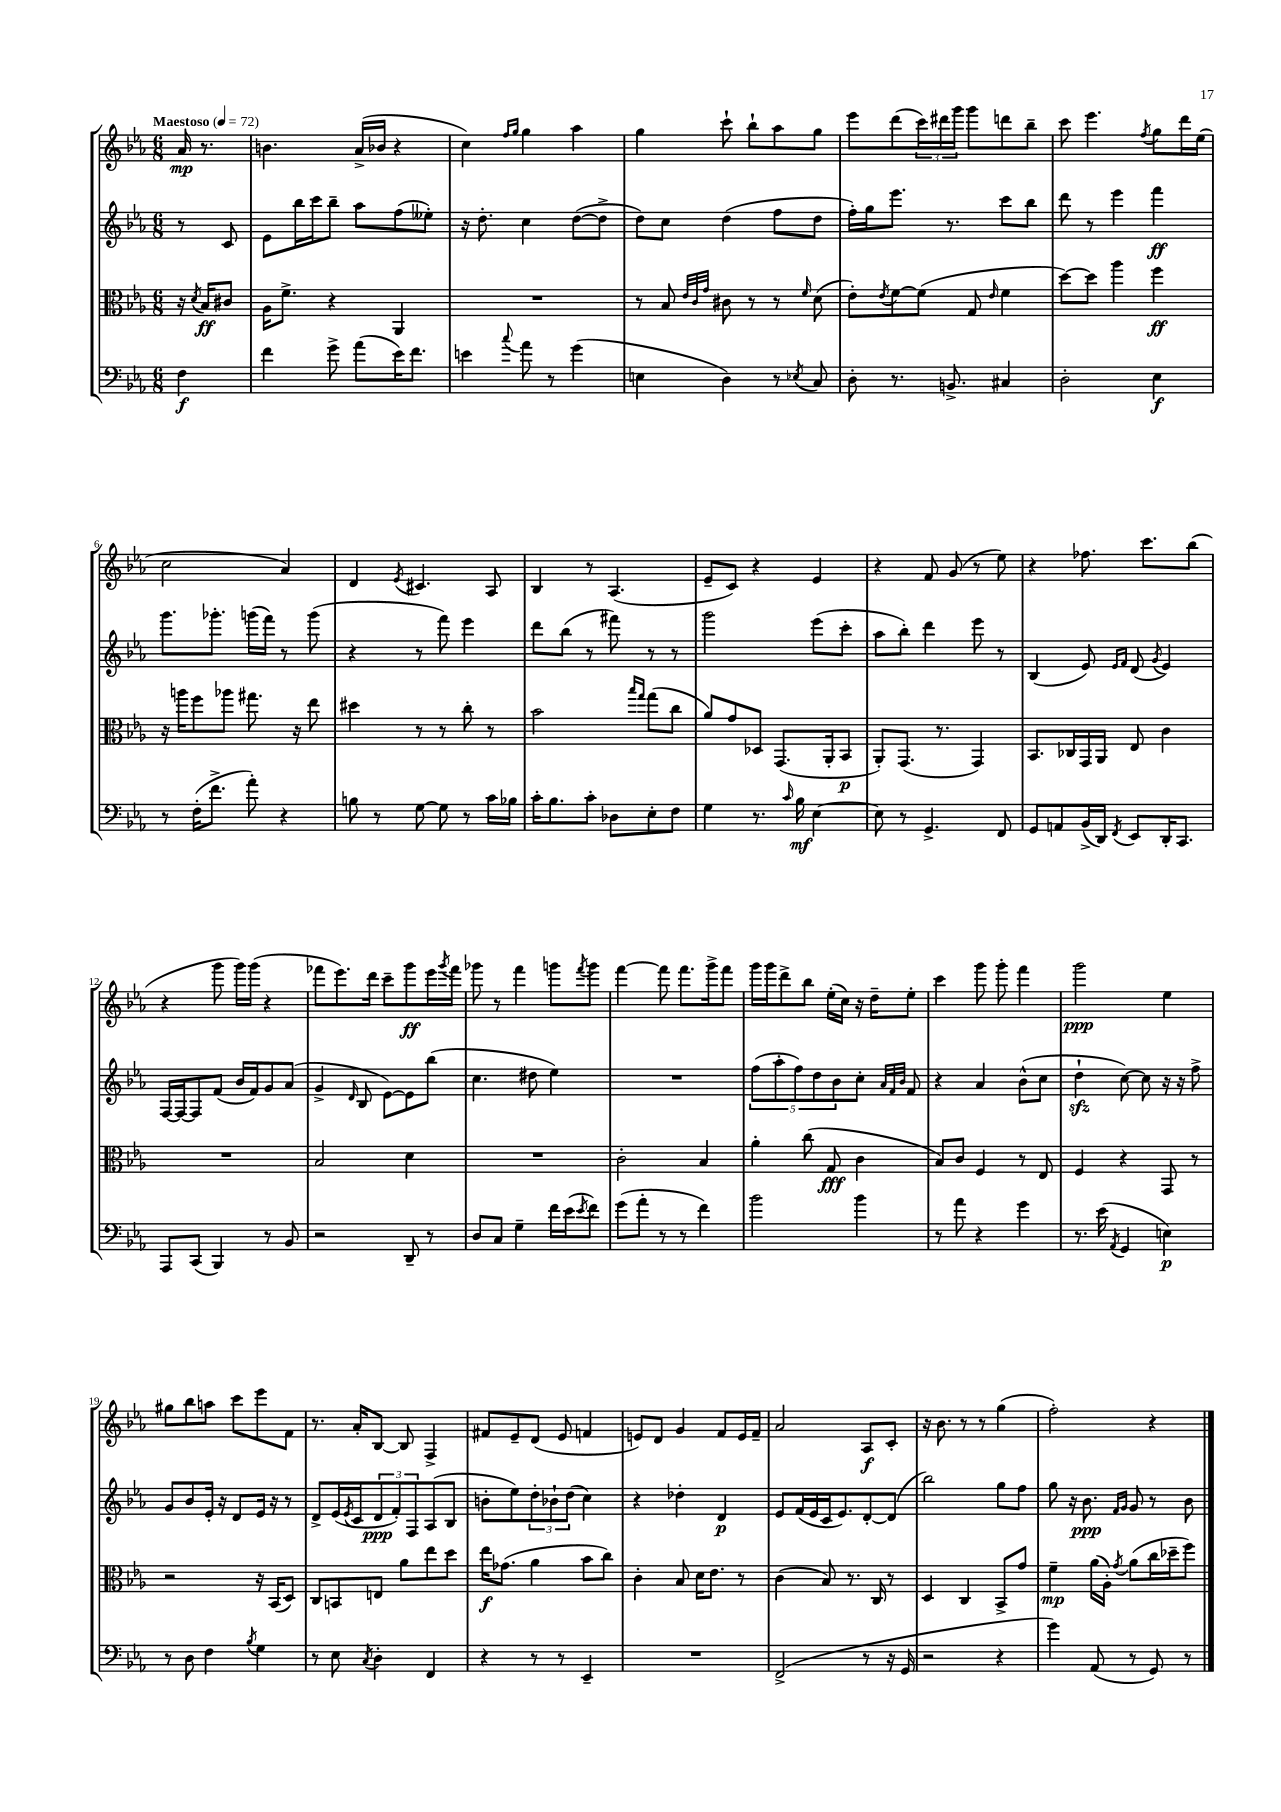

**kern	**kern	**kern	**kern
*staff4	*staff3	*staff2	*staff1
*clefF4	*clefC3	*clefG2	*clefG2
*k[b-e-a-]	*k[b-e-a-]	*k[b-e-a-]	*k[b-e-a-]
*M6/8	*M6/8	*M6/8	*M6/8
*MM72	*MM72	*MM72	*MM72
4F\	16r	8r	16a-/
.	8qd/	.	.
.	16B-/LK	.	8.r
.	8c#/J	8c/	.
=	=	=	=
4f\	16A-\LK	8e-\L	4.b\
.	8.f^\J	.	.
.	.	16bb-\L	.
.	.	16ccc\J	.
8g^\	4r	8bb-~\J	.
(8a-\L	.	8aa-\L	(16a-^/LL
.	.	.	16b-/JJ
16e-\K)	4AA-/	(8ff\	4r
8.f\J	.	.	.
.	.	8ee--'\J)	.
=	=	=	=
4e\	2.r	16r	4cc\)
.	.	8.dd'\	.
.	.	.	16qqff/LL
8qqcc/	.	.	16qqgg/JJ
8a-\	.	4cc\	4gg\
8r	.	.	.
(4g\	.	([8dd\L	4aa-\
.	.	8dd^\]J	.
=	=	=	=
4E\	8r	8dd\L)	4gg\
.	8B-/	8cc\J	.
.	32qqe-/LLL	.	.
.	32qqc/	.	.
.	32qqg/JJJ	.	.
4D\)	8c#\	(4dd\	8ccc`\
.	8r	.	8bb-`\L
8r	8r	8ff\L	8aa-\
8qE-/	16qqf/	.	.
8C/	(8d\	8dd\J	8gg\J
=	=	=	=
8D'\	8e-'\L)	16ff'\LL)	8eee-\L
.	.	16gg\J	.
.	8qe-/	.	.
8.r	[8f\	8.eee-\J	(8ddd\
.	(8f\]J	.	24ccc\L)
.	.	.	24ddd#\
8.BB^/	.	8.r	.
.	.	.	24ggg\JJ
.	8G/	.	8ggg\L
.	16qqe-/	.	.
4C#/	4f\	8ccc\L	8ddd\
.	.	8bb-\J	8bb-~\J
=	=	=	=
2D'\	[8dd\L)	8ddd\	8ccc\
.	8dd\]J	8r	4.eee-\
.	4aa-\	4eee-\	.
.	.	.	8qff/
4E-\	4ff\	4fff\	8gg\L
.	.	.	16ddd\L
.	.	.	(16ee-\JJ
=	=	=	=
8r	16r	8.ggg\L	2cc\
.	16aa\LK	.	.
(16F'\LK	8ff\	.	.
8.f^\J	.	8.ggg-'\J	.
.	8aa-\J	.	.
8a-'\)	8.gg#\	(16ggg\LL	.
.	.	16fff\JJ)	.
4r	.	8r	4a-/)
.	16r	.	.
.	8ee-\	(8ggg\	.
=	=	=	=
8B\	4dd#\	4r	4d/
8r	.	.	.
.	.	.	8qe-/
[8G\	8r	8r	4.c#/
8G\]	8r	8fff\)	.
8r	8cc'\	4eee-\	.
16c\LL	8r	.	8A-/
16B-\JJ	.	.	.
=	=	=	=
16c'\LK	2b-\	8ddd\L	4B-/
8.B-\	.	.	.
.	.	(8bb-\J	.
8c'\J	.	8r	8r
8D-\L	.	8fff#\)	(4.A-/
.	16qqbb-/LL	.	.
.	16qqgg/JJ	.	.
8E-'\	(8gg\L	8r	.
8F\J	8cc\J	8r	.
=	=	=	=
4G\	8a-/L)	2ggg\	8e-~/L
.	8g/	.	8c/J)
8.r	8D-/J	.	4r
.	(8.GG/L	.	.
16qqc/	.	.	.
16B-\	.	.	.
[4E-\	.	(8eee-\L	4e-/
.	16AA-'/k	.	.
.	8BB-/J	8ccc'\J	.
=	=	=	=
8E-\]	8AA-'/L)	8aa-\L	4r
8r	(8.GG/J	8bb-'\J)	.
4.GG^/	.	4ddd\	8f/
.	8.r	.	.
.	.	.	(8g/
.	4GG/)	8eee-\	8r
8FF/	.	8r	8ee-\)
=	=	=	=
8GG/L	8.BB-/L	(4B-/	4r
8AA/	.	.	.
.	16C-/L	.	.
(16BB-^/L	16GG/	8e-/)	8.ff-\
16DD/JJ)	16AA-/JJ	.	.
.	.	16qqe-/LL	.
8qFF/	.	16qqf/JJ	.
8EE-/L	8E-/	(8d/	.
.	.	.	8.ccc\L
.	.	8qg/	.
16DD'/K	4c\	4e-/)	.
8.CC/J	.	.	.
.	.	.	(8bb-\J
=	=	=	=
8AAA-/L	2.r	[16F/LL	4r
.	.	16F/_J	.
(8CC/J	.	8F/]	.
4BBB-/)	.	(8f/J	8ggg\
.	.	16b-/LL	16ggg\LL)
.	.	16f/J)	(16ggg\JJ
8r	.	8g/	4r
8BB-/	.	(8a-/J	.
=	=	=	=
2r	2B-/	4g^/	8fff-\L
.	.	.	8.eee-\)
.	.	16qqd/	.
.	.	8B-/	.
.	.	.	16ddd\Jk
.	.	[8e-\L)	8ccc~\L
8DD~/	4d\	8e-\]	8ggg\
8r	.	(8bb-\J	16eee-\L
.	.	.	8qggg/
.	.	.	16fff-\JJ
=	=	=	=
8D/L	2.r	4.cc\	8ggg-\
8C/J	.	.	8r
4G~\	.	.	4fff\
.	.	8dd#\	.
16f\LL	.	4ee-\)	8ggg\L
(16e-\J	.	.	.
8qe-/	.	.	8qfff/
8f\J)	.	.	8ggg\J
=	=	=	=
(8g\L	2c'\	2.r	[4fff\
8a-'\J	.	.	.
8r	.	.	8fff\]
8r	.	.	8.fff\L
4f\)	4B-/	.	.
.	.	.	16ggg^\k
.	.	.	8fff\J
=	=	=	=
2b-\	4a-'\	(10ff\L	16ggg\LL
.	.	.	16ggg\J
.	.	10aa-'\	.
.	.	.	8ddd^\
.	.	10ff\)	.
.	(8cc\	.	8bb-\J
.	.	10dd\	.
.	8G/	.	(16ee-'\LL
.	.	10b-\	.
.	.	.	16cc\JJ)
4b-\	4c\	8cc'\J	16r
.	.	.	16dd~\LK
.	.	32qqa-/LLL	.
.	.	32qqf/	.
.	.	32qqb-/JJJ	.
.	.	8f/	8ee-'\J
=	=	=	=
8r	8B-/L)	4r	4ccc\
8a-\	8c/J	.	.
4r	4F/	4a-/	8ggg\
.	.	.	8ggg'\
4g\	8r	(8b-^^\L	4fff\
.	8E-/	8cc\J	.
=	=	=	=
8.r	4F/	4dd`\	2ggg\
(16e-\	.	.	.
8qAA-/	.	.	.
4GG/	4r	[8cc\)	.
.	.	8cc\]	.
4E\)	8GG/	16r	4ee-\
.	.	16r	.
.	8r	8ff^\	.
=	=	=	=
8r	2r	8g/L	8gg#\L
8D\	.	8b-/	8bb-\
4F\	.	16e-'/Jk	8aa\J
.	.	16r	.
.	.	8d/L	8ccc\L
8qB-/	.	.	.
4G\	16r	16e-/Jk	8eee-\
.	(16BB-/LK	16r	.
.	8D/J)	8r	8f\J
=	=	=	=
8r	8C/L	8d^/L	8.r
8E-\	8BB/	(16e-/L	.
.	.	8qe-/	.
.	.	16c/J	16a-'/LK
8qC/	.	.	.
4D'\	8E/J	12d/	[8B-/J
.	.	12f'/)	.
.	8a-\L	.	8B-/]
.	.	12F/	.
4FF/	8ee-\	(8A-/	4F^/
.	8dd\J	8B-/J	.
=	=	=	=
4r	16ee-\LK	8b'\L	8f#/L
.	(8.g-\J	.	.
.	.	8ee-\)	8e-~/
8r	4a-\	12dd'\	(8d/J
.	.	12b-`\	.
8r	.	.	8e-/
.	.	(12dd\J	.
4EE-~/	8b-\L	4cc\)	4f/
.	8cc\J)	.	.
=	=	=	=
2.r	4c'\	4r	8e/L)
.	.	.	8d/J
.	8B-/	4dd-'\	4g/
.	16d\LK	.	.
.	8.e-\J	.	.
.	.	4d/	8f/L
.	8r	.	16e/L
.	.	.	16f~/JJ
=	=	=	=
(2FF^/	(4c\	8e-/L	2a-/
.	.	(16f/L	.
.	.	16e-/	.
.	8B-/)	16c/J	.
.	.	8.e-/)	.
.	8.r	.	.
8r	.	[8d'/	8A-/L
.	16C/	.	.
16r	8r	(8d/]J	8c'/J
16GG/	.	.	.
=	=	=	=
2r	4D/	2bb-\)	16r
.	.	.	8.b-\
.	4C/	.	8r
.	.	.	8r
4r	8BB-^/L	8gg\L	(4gg\
.	8g/J	8ff\J	.
=	=	=	=
4g\)	4f~\	8gg\	2ff'\)
.	.	16r	.
.	.	8.b-\	.
(8AA-/	(16a-\LL	.	.
.	16A-'\JJ)	.	.
.	.	16qqf/LL	.
.	8qg/	16qqg/JJ	.
8r	(8a-\L	8g/	.
8GG/)	16cc\L	8r	4r
.	16dd-~\J	.	.
8r	8ff\J)	8b-\	.
==	==	==	==
*-	*-	*-	*-
